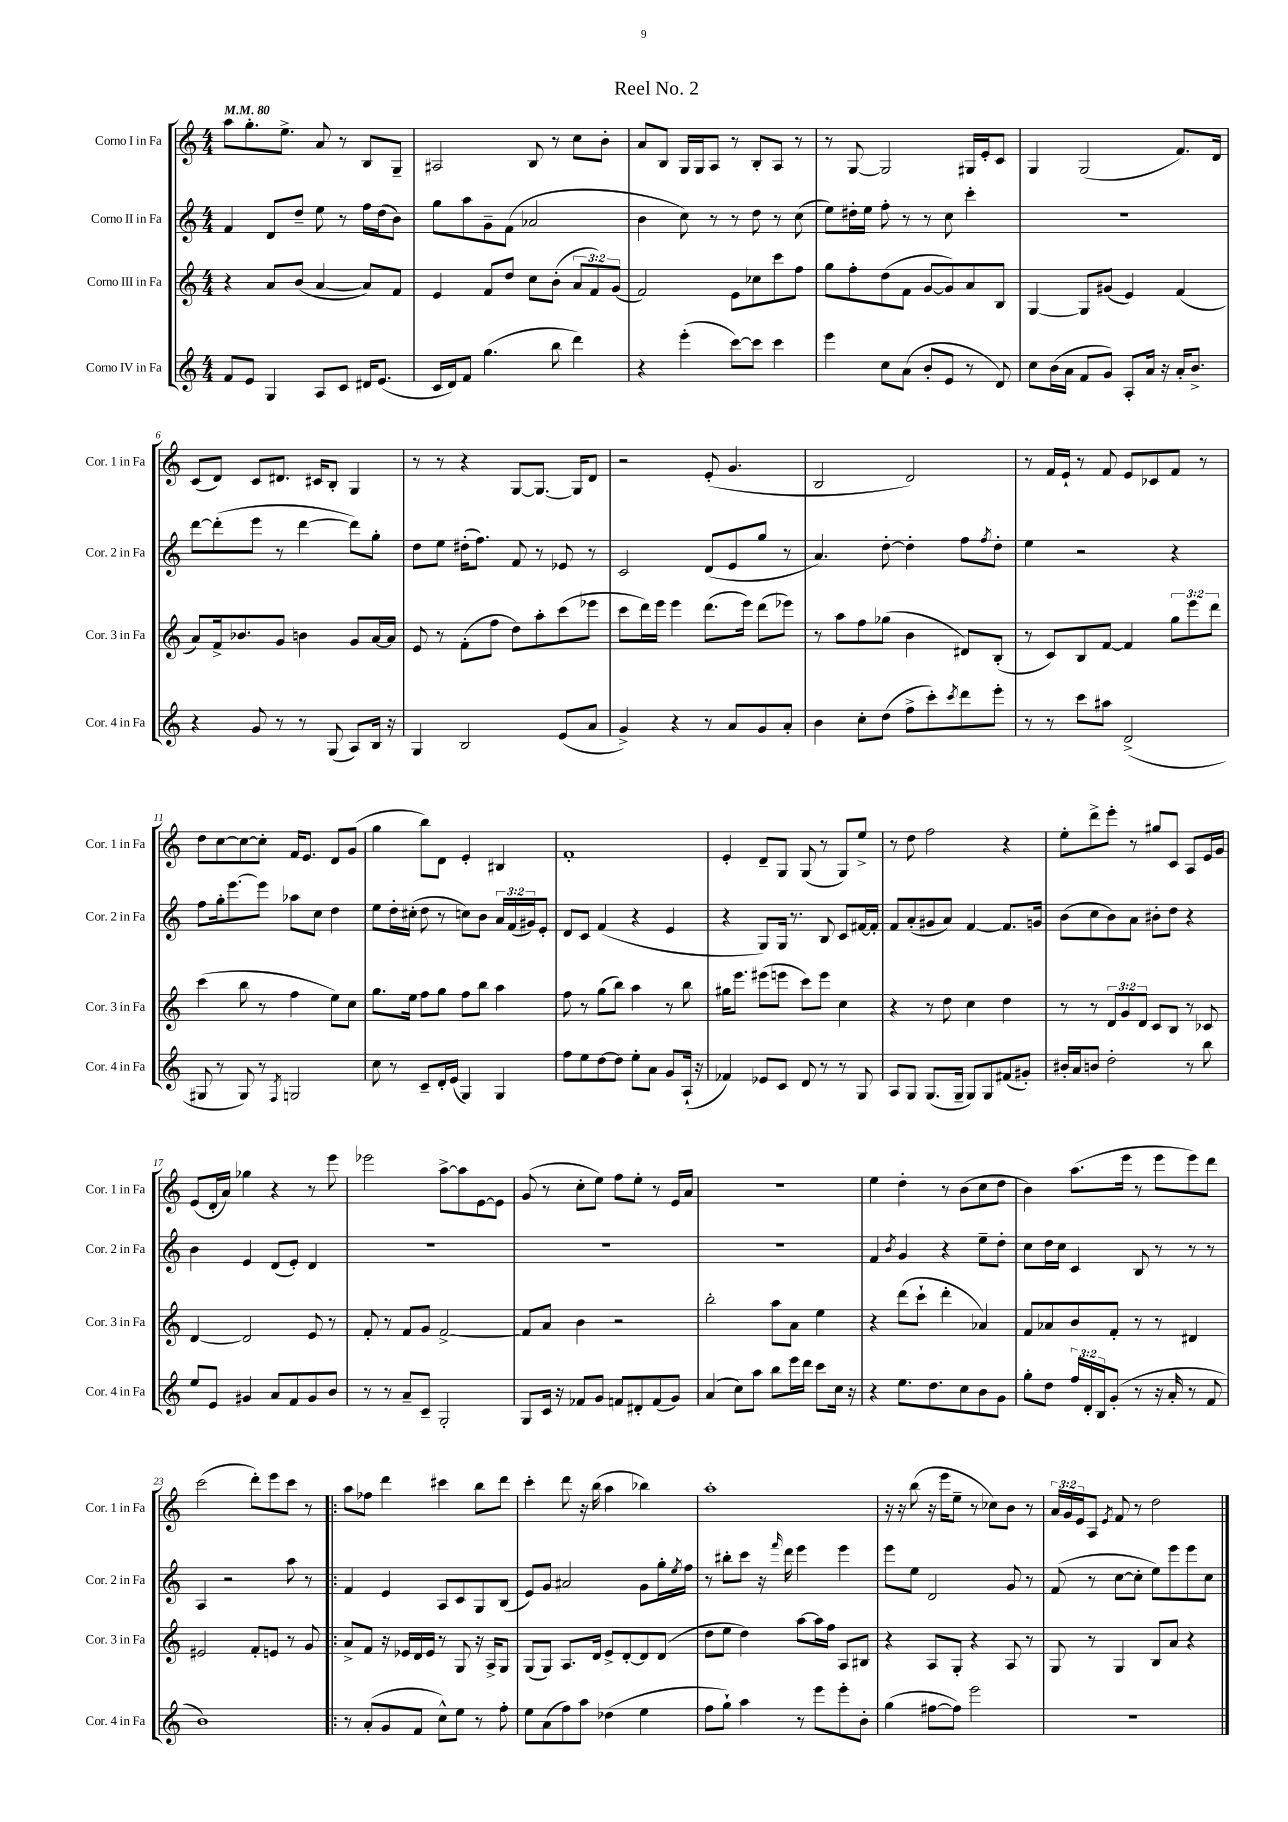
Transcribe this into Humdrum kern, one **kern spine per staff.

**kern	**kern	**kern	**kern
*staff4	*staff3	*staff2	*staff1
*clefG2	*clefG2	*clefG2	*clefG2
*k[]	*k[]	*k[]	*k[]
*M4/4	*M4/4	*M4/4	*M4/4
*MM80	*MM80	*MM80	*MM80
8f	4r	4f	8aa
8e	.	.	8.gg'
4G	8a	8d	.
.	.	.	8.ee^
.	(8b	8dd~	.
8A	[4a	8ee	8a
8c	.	8r	8r
16d#	8a])	16ff	8B
(8.e	.	(16dd	.
.	8f	8b)	8G~
=	=	=	=
16c	4e	8gg	2A#
16d)	.	.	.
8f	.	8aa	.
(4.gg	8f	8g~	.
.	8dd	(8f	.
.	8cc	2a-	8B
8bb	(8b'	.	8r
4ddd)	12a	.	8cc
.	12f)	.	.
.	.	.	8b'
.	(12g	.	.
=	=	=	=
4r	2f)	4b	8a
.	.	.	8B
(4eee'	.	8cc)	16G
.	.	.	16G
.	.	8r	8A
[8ccc)	8e	8r	8r
8ccc]	8cc-	8dd	8B'
4ccc	8ccc	8r	8A
.	8ff	(8cc	8r
=	=	=	=
4eee	8gg	8ee)	8r
.	8ff'	16dd#'	[8G
.	.	16ee	.
8cc	(8dd	8ff'	2G]
(8a	8f	8r	.
8b'	[8g	8r	.
8e	8g])	8cc	.
8r	8a	4ccc'	16G#
.	.	.	16e'
8d)	8B	.	8c
=	=	=	=
8cc	[4G	1r	4G
(16b	.	.	.
16a	.	.	.
8f	8G]	.	(2G
8g)	(8g#	.	.
8A'	4e)	.	.
16a	.	.	.
16r	.	.	.
16a'	(4f	.	8.f)
8.b^	.	.	.
.	.	.	16d
=	=	=	=
4r	8a)	[8ddd	(8c
.	16f^	(8ddd']	8d)
.	8.b-	.	.
8g	.	8eee	8c
8r	8g	8r	8.d#
8r	4b	[4ddd	.
.	.	.	16c#
(8G	.	.	8B'
8A)	8g	8ddd])	4G
16B	[16a	8gg'	.
16r	16a]	.	.
=	=	=	=
4G	8e	8dd	8r
.	8r	8ee	8r
2B	(8f'	(16dd#'	4r
.	.	8.ff)	.
.	8ff	.	.
.	8dd)	8f	[8G
.	8aa'	8r	8.G_
(8e	(8ccc	8e-	.
.	.	.	16G]
8a	8eee-	8r	8d
=	=	=	=
4g^)	8ccc	2c	2r
.	16ddd)	.	.
.	16eee	.	.
4r	4eee	.	.
8r	(8.ddd	(8d	(8e'
8a	.	8e	4.g
.	16eee)	.	.
8g	(8ddd	8gg	.
8a'	8eee-)	8r	.
=	=	=	=
4b	8r	4.a)	2B
.	8aa	.	.
8cc'	8ff	.	.
(8dd	(8gg-	[8dd'	.
8ff^	4b	4dd']	2d)
8ccc')	.	.	.
8qccc	.	.	.
8ddd	8d#)	8ff	.
.	.	8qff	.
8eee'	(8B'	8dd'	.
=	=	=	=
8r	8r	4ee	8r
8r	8c)	.	16f
.	.	.	16e`
8ccc	8B	2r	8r
8aa#	[8f	.	8f
(2d^	4f]	.	8e
.	.	.	8c-
.	12gg	4r	8f
.	12eee	.	.
.	.	.	8r
.	12ddd	.	.
=	=	=	=
8G#	(4ccc	8ff	8dd
8r	.	16gg'	[8cc
.	.	[8.eee	.
8G#)	8bb	.	8cc_
8r	8r	8eee]	8cc']
8qF	.	.	.
2G	4ff	8aa-	16f
.	.	.	8.e
.	.	8cc	.
.	8ee)	4dd	8d
.	8cc	.	(8g
=	=	=	=
8cc	8.gg	8ee	4gg
8r	.	16dd'	.
.	16ee	(16cc#'	.
8c~	8ff	8dd	8bb)
16d'	8gg	8r	8d
(16e	.	.	.
4G)	8ff	8cc)	4e'
.	8bb	8b	.
4G	4aa	24a	4B#
.	.	(24f	.
.	.	24g#)	.
.	.	8e'	.
=	=	=	=
8ff	8ff	8d	1f'
8ee	8r	8c	.
[8dd	(8gg	(4f	.
8dd]	8bb)	.	.
8ee'	4aa	4r	.
8a	.	.	.
8g	8r	4e	.
(16A`	8bb	.	.
16r	.	.	.
=	=	=	=
4f-)	16gg#	4r	4e'
.	8.eee	.	.
8e-	(8eee#	8G)	8d~
8c	8eee	16G	8G
.	.	8.r	.
8d	8ccc)	.	(8G
8r	8eee	8B	8r
8r	4cc	8c	8G)
8G	.	[16f#	8ee^
.	.	16f#']	.
=	=	=	=
8A	4r	8f	8r
8G	.	(8a'	8dd
(8.G	8r	8g#	2ff
.	8dd	8a)	.
16G~	.	.	.
8G)	4cc	[4f	.
8G	.	.	.
(8f#	4dd	8.f]	4r
8g#')	.	.	.
.	.	16g	.
=	=	=	=
16b#'	8r	(8b	8ee'
16a	.	.	.
8b	8r	8cc	8ddd^
2dd'	12d	8b)	8eee'
.	12g	.	.
.	.	8a	8r
.	12d	.	.
.	8c	8b#'	8gg#
.	8B	8dd	8c
8r	8r	4r	8A
8bb	8c-	.	16e
.	.	.	16g
=	=	=	=
8ee	[4d	4b	(8e
8e	.	.	16d'
.	.	.	16a)
4g#	2d]	4e	4gg-
8a	.	(8d	4r
8f	.	8e')	.
8g#	8e	4d	8r
8b	8r	.	8eee
=	=	=	=
8r	8f'	1r	2eee-
8r	8r	.	.
8a~	8f	.	.
8c~	8g	.	.
2G'	[2f^	.	[8aa^
.	.	.	8aa]
.	.	.	[8e
.	.	.	8e]
=	=	=	=
8G	8f]	1r	(8g
16c	8a	.	8r
16r	.	.	.
8f-	4b	.	8cc'
8g	.	.	8ee)
8f	2r	.	8ff
8d#'	.	.	8ee'
(8f	.	.	8r
8g)	.	.	16e
.	.	.	16a
=	=	=	=
(4a	2bb'	1r	1r
8cc)	.	.	.
8aa	.	.	.
8bb	8aa	.	.
16eee	8a	.	.
16ddd	.	.	.
8ccc	4ee	.	.
16cc	.	.	.
16r	.	.	.
=	=	=	=
4r	4r	4f	4ee
.	.	8qb	.
8.ee	(8ddd	4g	4dd'
.	8ccc`	.	.
8.dd	.	.	.
.	4ddd'	4r	8r
8cc	.	.	(8b
8b	4a-)	8ee~	8cc
8g	.	8dd'	8dd
=	=	=	=
8gg'	8f	8cc	4b)
8dd	8a-	16dd	.
.	.	16cc	.
24ff	8b	4c	(8.aa
24d'	.	.	.
24B	.	.	.
(8g'	8f'	.	.
.	.	.	16eee
8r	8r	8B	8r
16r	8r	8r	8eee
16a'	.	.	.
8r	4d#	8r	8eee)
8f	.	8r	8ddd
=	=	=	=
1b)	2e#	4A	(2ccc
.	.	2r	.
.	8f'	.	8ddd')
.	8e	.	8eee
.	8r	8aa	8ccc
.	8g	8r	8r
=!|:	=!|:	=!|:	=!|:
8r	8a^	4f	8aa
(8a'	8f	.	8ff-
8g	16r	4e	4ddd
.	16e-	.	.
8f	16d	.	.
.	16e-	.	.
8cc^^)	8r	8A	4ccc#
8ee	8G	8c	.
8r	16r	8G	8bb
.	16A^	.	.
8ff'	8G	(8B	8ddd
=	=	=	=
8ee	(8G	8e)	4ccc'
(8a	8G)	8g	.
8ff)	8.A	2a#	8ddd
8aa	.	.	16r
.	16d	.	(16bb
(4dd-	8e^	.	4aa
.	[8d'	.	.
4ee	8d]	8g	4bb-)
.	(8d	16gg'	.
.	.	8qee	.
.	.	16ff	.
=	=	=	=
8ff	8dd	8r	1aa'
8gg`)	8ee	8bb#'	.
4aa	4dd)	8ccc	.
.	.	16r	.
.	.	16qqfff	.
.	.	16ddd	.
8r	[8aa	4eee	.
8eee	16aa]	.	.
.	16ff	.	.
8eee'	8A	4eee	.
8b'	8B#	.	.
=	=	=	=
(4gg	4r	8eee	16r
.	.	.	16r
.	.	8ee	(8bb
[8ff#	8A	2d	16r
.	.	.	16eee
8ff#])	8G'	.	8ee~
2eee	4r	.	8r
.	.	.	8cc-)
.	8A	8g	8b
.	8r	8r	8r
=	=	=	=
1r	8G	(8f	24a
.	.	.	24g
.	.	.	24e
.	8r	8r	8A
.	.	.	8qe
.	4G	[8cc	8f
.	.	8cc']	8r
.	8B	8ee)	2dd
.	8a	8eee	.
.	4r	8eee	.
.	.	8cc	.
==	==	==	==
*-	*-	*-	*-
